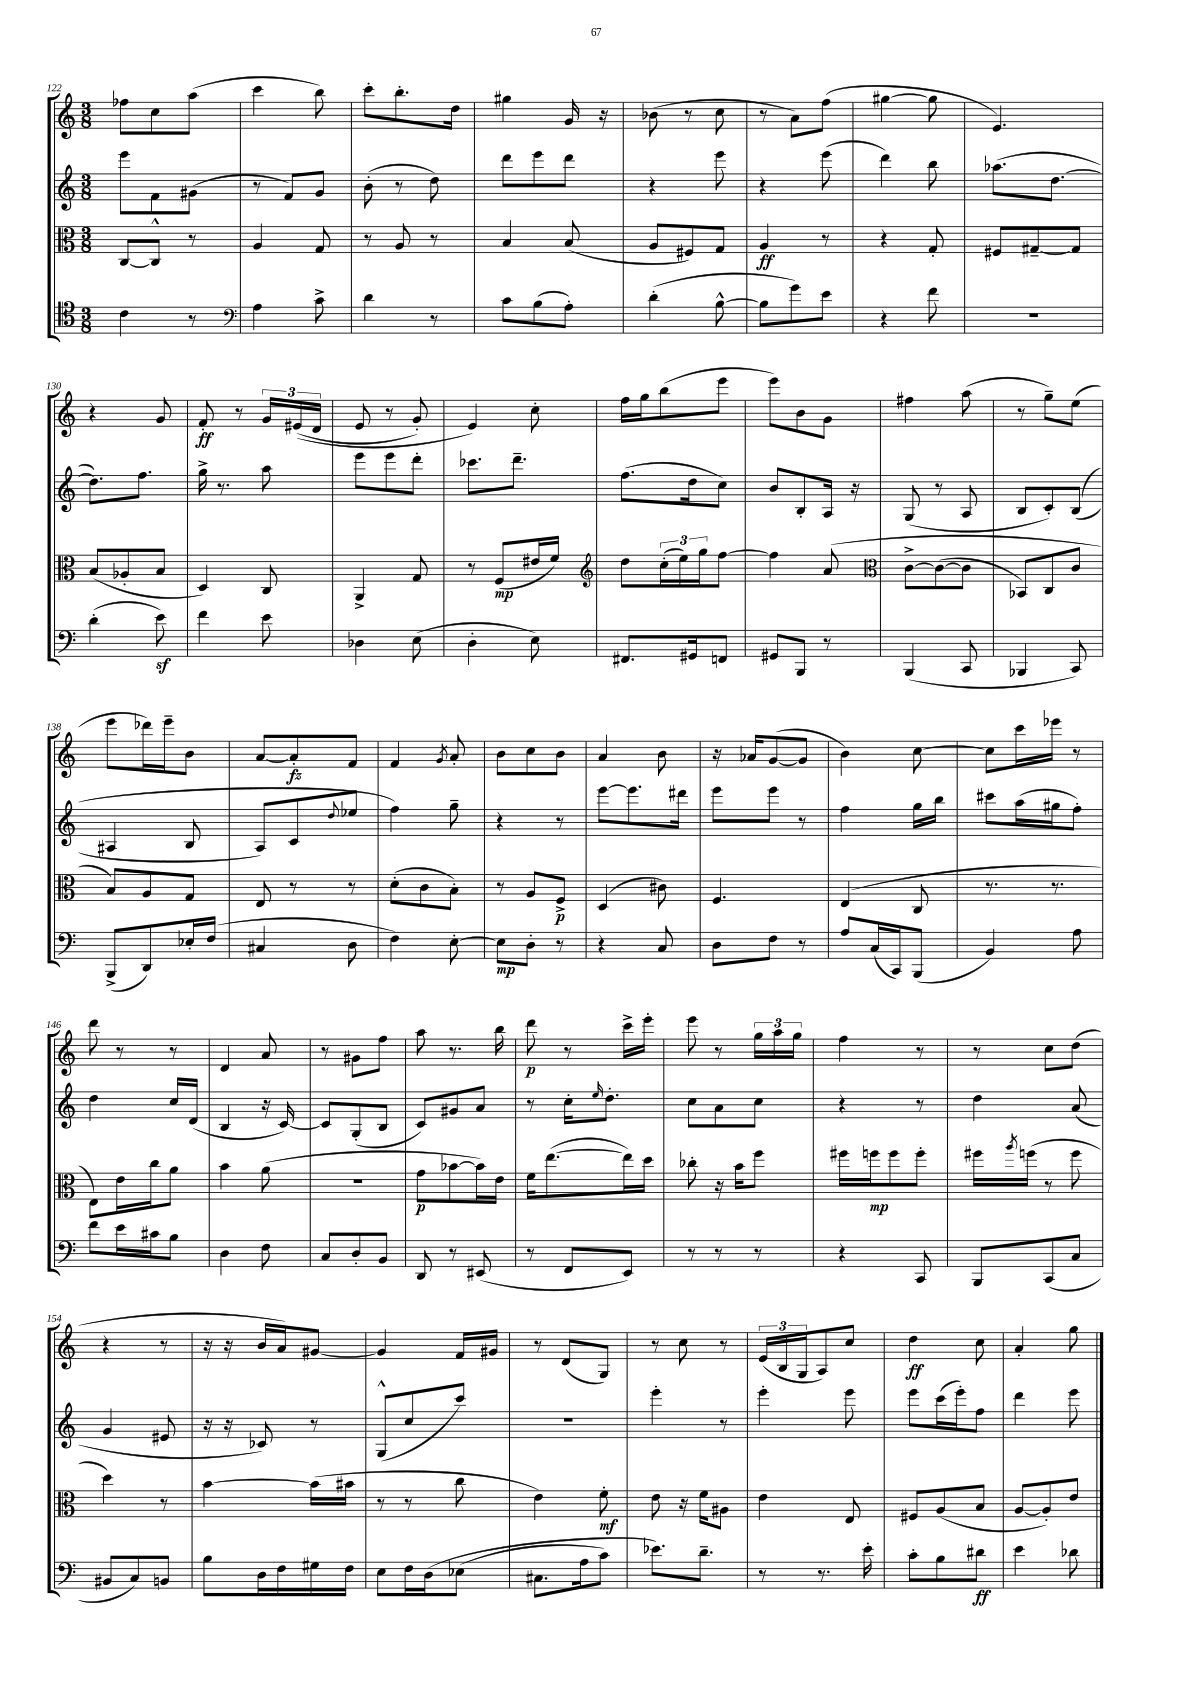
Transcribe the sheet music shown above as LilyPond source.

<<
\new StaffGroup <<
\new Staff = "s0" {
    \clef treble \key c \major \numericTimeSignature \time 3/8
    fes''8 c''8 a''8( |
    c'''4 b''8) |
    c'''8-. b''8.-. d''16 |
    gis''4 g'16 r16 |
    bes'8( r8 c''8 |
    r8 a'8) f''8( |
    gis''4~ gis''8 |
    e'4.) |
    r4 g'8 |
    f'8-.\ff r8 \tuplet 3/2 { g'16 eis'16(\( d'16 } |
    e'8 r8 g'8-.) |
    e'4\) c''8-. |
    f''16 g''16 b''8( e'''8 |
    e'''8) b'8 g'8 |
    fis''4 a''8( |
    r8 g''8--) e''8( |
    e'''8 des'''16) e'''16-- b'8 |
    a'8~ a'8-.\fz f'8 |
    f'4 \acciaccatura { g'8 } a'8-. |
    b'8 c''8 b'8 |
    a'4 b'8 |
    r16 aes'16 g'8~( g'8 |
    b'4) c''8~ |
    c''8 c'''16 ees'''16 r8 |
    d'''8 r8 r8 |
    d'4 a'8 |
    r8 gis'8 f''8 |
    a''8 r8. b''16 |
    d'''8\p r8 c'''16-> e'''16-. |
    e'''8 r8 \tuplet 3/2 { g''16 a''16 g''16 } |
    f''4 r8 |
    r8 c''8 d''8( |
    r4 r8 |
    r16 r16 b'16 a'16) gis'8~ |
    gis'4 f'16 gis'16 |
    r8 d'8( g8) |
    r8 c''8 r8 |
    \tuplet 3/2 { e'16( b16 g16 } a8) c''8 |
    d''4\ff c''8 |
    a'4-. g''8 \bar "|." |
}
\new Staff = "s1" {
    \clef treble \key c \major \numericTimeSignature \time 3/8
    e'''8 f'8 gis'8( |
    r8 f'8) g'8 |
    b'8-.( r8 d''8) |
    d'''8 e'''8 d'''8 |
    r4 e'''8 |
    r4 e'''8( |
    d'''4) b''8 |
    aes''8.( d''8.~ |
    d''8.) f''8. |
    g''16-> r8. a''8 |
    e'''8 e'''8 d'''8-. |
    ces'''8. d'''8.-- |
    f''8.( d''16 c''8) |
    b'8 b8-. a16 r16 |
    g8( r8 a8 |
    b8 c'8-.) b8(\( |
    ais4 b8 |
    a8) c'8 \appoggiatura { d''8 } ees''8 |
    f''4\) g''8-- |
    r4 r8 |
    e'''8~ e'''8. dis'''16 |
    e'''8 e'''8 r8 |
    f''4 g''16 b''16 |
    cis'''8 a''16( gis''16 f''8-.) |
    d''4 c''16 d'16( |
    b4 r16 c'16~) |
    c'8 g8-.( b8 |
    c'8) gis'8 a'8 |
    r8 c''16-. \grace { e''16 } d''8.-. |
    c''8 a'8 c''8 |
    r4 r8 |
    d''4 a'8( |
    g'4 eis'8 |
    r16 r16 ces'8) r8 |
    g8-^( c''8 c'''8) |
    R4. |
    e'''4-. r8 |
    e'''4-. e'''8 |
    e'''8 c'''16( e'''16-.) f''8 |
    d'''4 e'''8 \bar "|." |
}
\new Staff = "s2" {
    \clef alto \key c \major \numericTimeSignature \time 3/8
    c8~ c8-^ r8 |
    a4 g8 |
    r8 a8 r8 |
    b4 b8( |
    a8 fis8) g8 |
    a4\ff r8 |
    r4 g8-. |
    fis8 gis8~-- gis8 |
    b8( aes8-. b8 |
    d4) c8 |
    a,4-> g8 |
    r8 f8\mp( eis'16 f'16) |
    \clef treble d''8 \tuplet 3/2 { c''16-.( e''16) g''16 } f''8~ |
    f''4 a'8\( |
    \clef alto c'8~-> c'8~( c'8 |
    bes,8) c8 c'8 |
    b8\) a8 g8 |
    e8 r8 r8 |
    d'8-.( c'8 b8-.) |
    r8 a8 f8->\p |
    d4( cis'8) |
    f4. |
    e4( c8 |
    r8. r8. |
    e8) e'16 c''16 a'8 |
    b'4 a'8( |
    R4. |
    g'8\p bes'8~ bes'16) e'16 |
    f'16 e''8.~( e''16) d''16 |
    ces''8-. r16 b'16 f''8 |
    fis''16 f''16\mp f''8 f''8-. |
    fis''16 \acciaccatura { a''8 } f''16( r8 f''8 |
    d''4) r8 |
    b'4~ b'16( bis'16 |
    r8 r8 c''8 |
    e'4) f'8-.\mf |
    e'8 r16 f'16 ais8 |
    e'4 e8 |
    fis8 a8( b8 |
    a8~ a8-.) e'8 \bar "|." |
}
\new Staff = "s3" {
    \clef tenor \key c \major \numericTimeSignature \time 3/8
    c'4 r8 |
    \clef bass a4 c'8-> |
    d'4 r8 |
    c'8 b8( a8-.) |
    d'4-.( b8~-^ |
    b8 g'8) e'8 |
    r4 f'8 |
    R4. |
    d'4-.( e'8\sf) |
    f'4 e'8 |
    des4 e8( |
    d4-. e8) |
    fis,8. gis,16 f,8 |
    gis,8 b,,8 r8 |
    b,,4( c,8 |
    bes,,4 c,8) |
    b,,8->( d,8) ees16-. f16( |
    cis4 d8 |
    f4) e8~-. |
    e8\mp d8-. r8 |
    r4 c8 |
    d8 f8 r8 |
    a8 c16( c,16) b,,8( |
    b,4) a8 |
    f'8 e'16 cis'16 b8 |
    d4 f8 |
    c8 d8-. b,8 |
    d,8 r8 eis,8( |
    r8 f,8 e,8) |
    r8 r8 r8 |
    r4 c,8 |
    b,,8 c,8( c8 |
    bis,8 c8) b,8 |
    b8 d16 f16 gis16 f16 |
    e8 f16 d16\( ees8( |
    cis8. a16 c'8) |
    ees'8.\) d'8.-- |
    r8 r8. e'16-. |
    c'8-. b8 dis'8\ff |
    e'4 des'8 \bar "|." |
}
>>
>>
\layout { \context { \Score currentBarNumber = #122 } }
